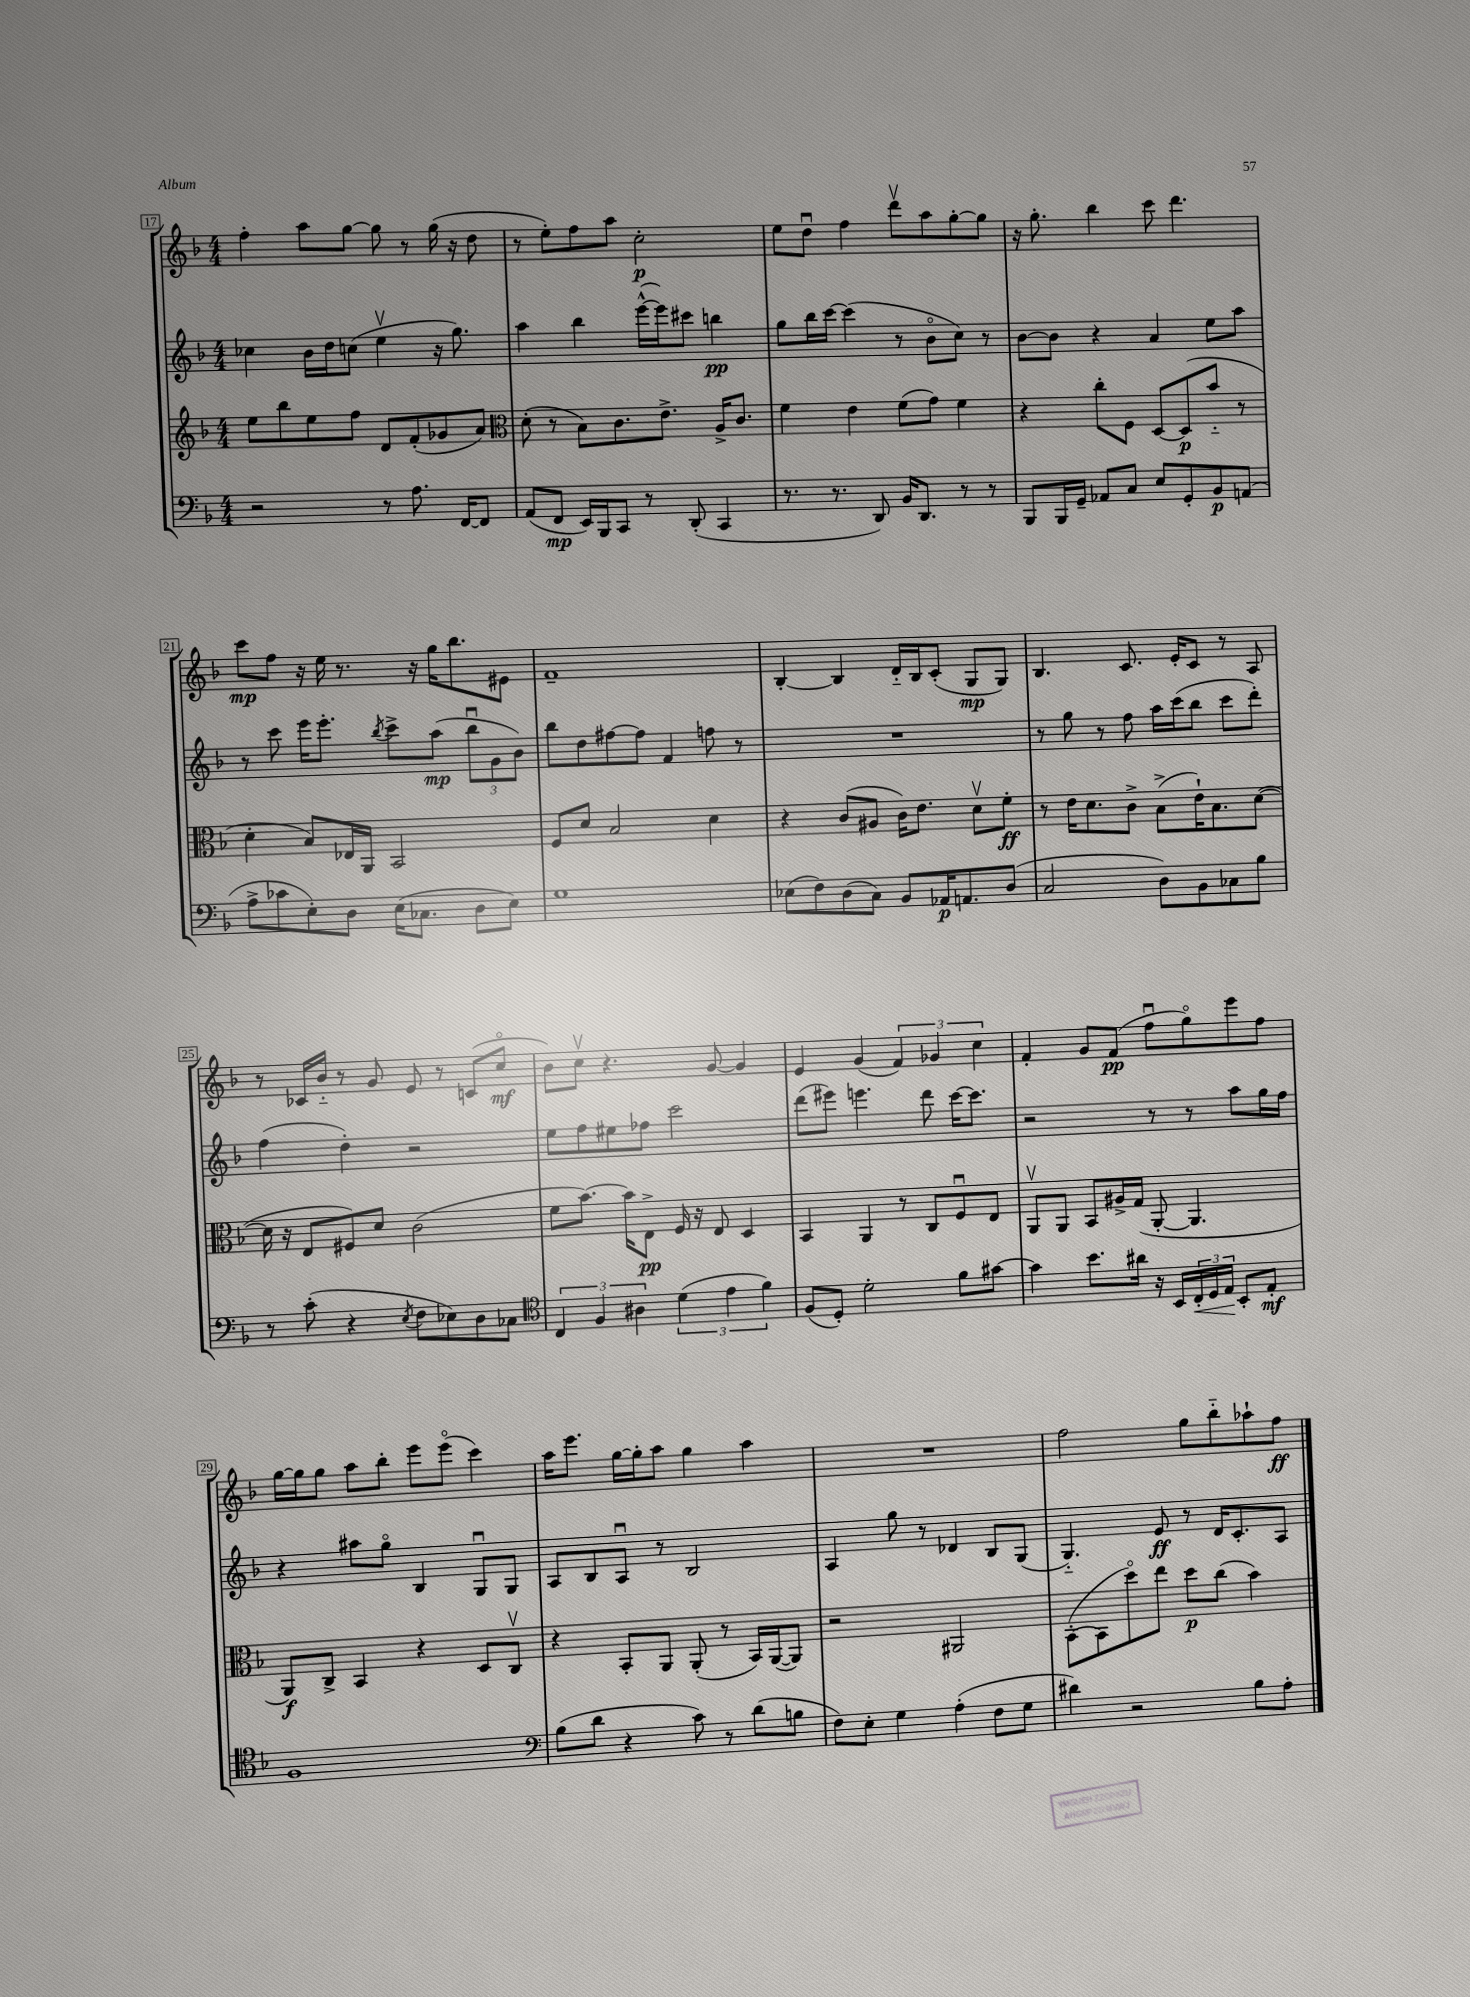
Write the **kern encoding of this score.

**kern	**kern	**kern	**kern
*staff4	*staff3	*staff2	*staff1
*clefF4	*clefG2	*clefG2	*clefG2
*k[b-]	*k[b-]	*k[b-]	*k[b-]
*M4/4	*M4/4	*M4/4	*M4/4
2r	8ee	4cc-	4ff'
.	8bb-	.	.
.	8ee	16b-	8aa
.	.	16dd	.
.	8ff	(8cc	[8gg
8r	8d	4eev	8gg]
8.A	(8f'	.	8r
.	8g-	16r	(16gg
[16FF	.	8.gg)	16r
8FF]	8a)	.	8dd
=	=	=	=
*	*clefC3	*	*
(8AA	(8d'	4aa	8r
8FF	8r	.	8ee')
16EE)	8B-)	4bb-	8ff
16BBB-	.	.	.
8CC	8.c	.	8aa
8r	.	([16eee^^	2cc'
.	8.e^	16eee])	.
(8DD'	.	8ccc#	.
4CC	16A^	4bb	.
.	8.c	.	.
=	=	=	=
8.r	4f	8gg	8ee
.	.	16bb-	8ddu
8.r	.	[16ccc	.
.	4e	(4ccc]	4ff
8DD)	.	.	.
16BB-	(8f	8r	8dddv
8.DD	.	.	.
.	8g)	8b-o	8aa
8r	4f	8cc)	[8gg'
8r	.	8r	8gg]
=	=	=	=
8BBB-	4r	[8b-	16r
.	.	.	8.gg'
16BBB-	.	8b-]	.
16GG~	.	.	.
8AA-	8cc'	4r	4bb-
8C	8F	.	.
8E	[8D	4a	8ccc
8GG'	(8D]	.	4.ddd
8BB-	8b-'~	8ee	.
(8AA	8r	8aa	.
=	=	=	=
8A^	4d'	8r	8ccc
8c-	.	8ccc	8ff
8E')	8B-)	16eee	16r
.	.	8.eee'	16ee
8D	16E-	.	8.r
.	16AA	.	.
.	.	8qbb-	.
(16E	2BB-	8ccc^	.
8.C-	.	.	16r
.	.	(8aa	16gg
.	.	.	8.bb-
8D	.	12bb-u	.
.	.	12g	.
8E)	.	.	8e#
.	.	12b-)	.
=	=	=	=
1G	8F	8bb-	1f~
.	8d	8dd	.
.	2B-	[8ff#	.
.	.	8ff#]	.
.	.	4f	.
.	4d	8ff	.
.	.	8r	.
=	=	=	=
(8E-	4r	1r	[4B-'
8F)	.	.	.
(8D	(8c	.	4B-]
8C)	8A#	.	.
8BB-	16c)	.	16d'~
.	8.e	.	16B-
16AA-	.	.	(8c'
8.AA	.	.	.
.	8dv	.	8G
(8D	8f'	.	8G)
=	=	=	=
2C	8r	8r	4.B-
.	16e	8gg	.
.	8.d	.	.
.	.	8r	.
.	8c^	8ff	8.c
8D)	(8B-^	16aa	.
.	.	(16ccc	16e'
8BB-	16e`)	8bb-	8c
.	8.B-	.	.
8C-	.	8ccc	8r
8B-	([8d	8ddd')	8A
=	=	=	=
8r	16d]	(4ff	8r
.	16r	.	.
(8c'	8E	.	16c-
.	.	.	16b-'~
4r	8F#)	4dd')	8r
.	8d	.	8g
8qE	.	.	.
8F	(2c	2r	8e
8E-)	.	.	8r
8D	.	.	(8c
8C-	.	.	8cco
=	=	=	=
*clefC4	*	*	*
6C	8f	8ee	8b-)
.	[8.b-)	8ff	8ccv
6F	.	.	.
.	.	8ee#	4.r
.	16b-]	.	.
6A#	.	.	.
.	8E^	8ff-	.
(6d	16F	2ccc	.
.	16r	.	.
.	8E	.	[8g
6e	.	.	.
.	4D	.	4g]
6f)	.	.	.
=	=	=	=
(8F	4BB-	(8ddd	4e
8D')	.	8eee#)	.
2d'	4AA	4.eee	(4g
.	8r	.	6f)
.	8C	8ddd	.
.	.	.	6g-
8f	8Fu	[16ccc	.
.	.	8.ccc]	.
.	.	.	6cc
[8g#	8E	.	.
=	=	=	=
4g#]	8AAv	2r	4f'
.	8AA	.	.
8.b-	8BB-	.	8g
.	16A#^	.	(8f
16a#	(16G	.	.
16r	[8AA'	8r	8ffu
16BB-	.	.	.
24C'	4.AA]	8r	8ggo)
24D	.	.	.
24E	.	.	.
8BB-'	.	8aa	8eee
8E'	.	16gg	8ff
.	.	16ff	.
=	=	=	=
1F	8AA)	4r	[16gg
.	.	.	16gg]
.	8C^	.	8gg
.	4BB-	8aa#	8aa
.	.	8ggo	8bb-'
.	4r	4B-	8eee
.	.	.	(8eeeo
.	8D	8Gu	4ccc)
.	8Cv	8G	.
=	=	=	=
*clefF4	*	*	*
(8B-	4r	8A	16aa
.	.	.	8.eee
8d	.	8B-	.
4r	8BB-'	8Au	[16gg
.	.	.	16gg']
.	8AA	8r	8aa
8c)	(8AA'	2B-	4gg
8r	8r	.	.
(8d	16BB-)	.	4aa
.	([16AA	.	.
8B	8AA])	.	.
=	=	=	=
8F)	2r	4A	1r
8E'	.	.	.
4G	.	8gg	.
.	.	8r	.
(4A'	2AA#	4d-	.
8F	.	8B-	.
8G	.	(8G	.
=	=	=	=
4d#)	([8BB-'	4.G'~)	2ff
.	8BB-]	.	.
2r	8ddo)	.	.
.	8ee	8e	.
.	8dd	8r	8gg
.	(8cc	16d	8bb-'~
.	.	8.c'	.
8B-	4b-)	.	8aa-`
8A'	.	8A	8ff
==	==	==	==
*-	*-	*-	*-
